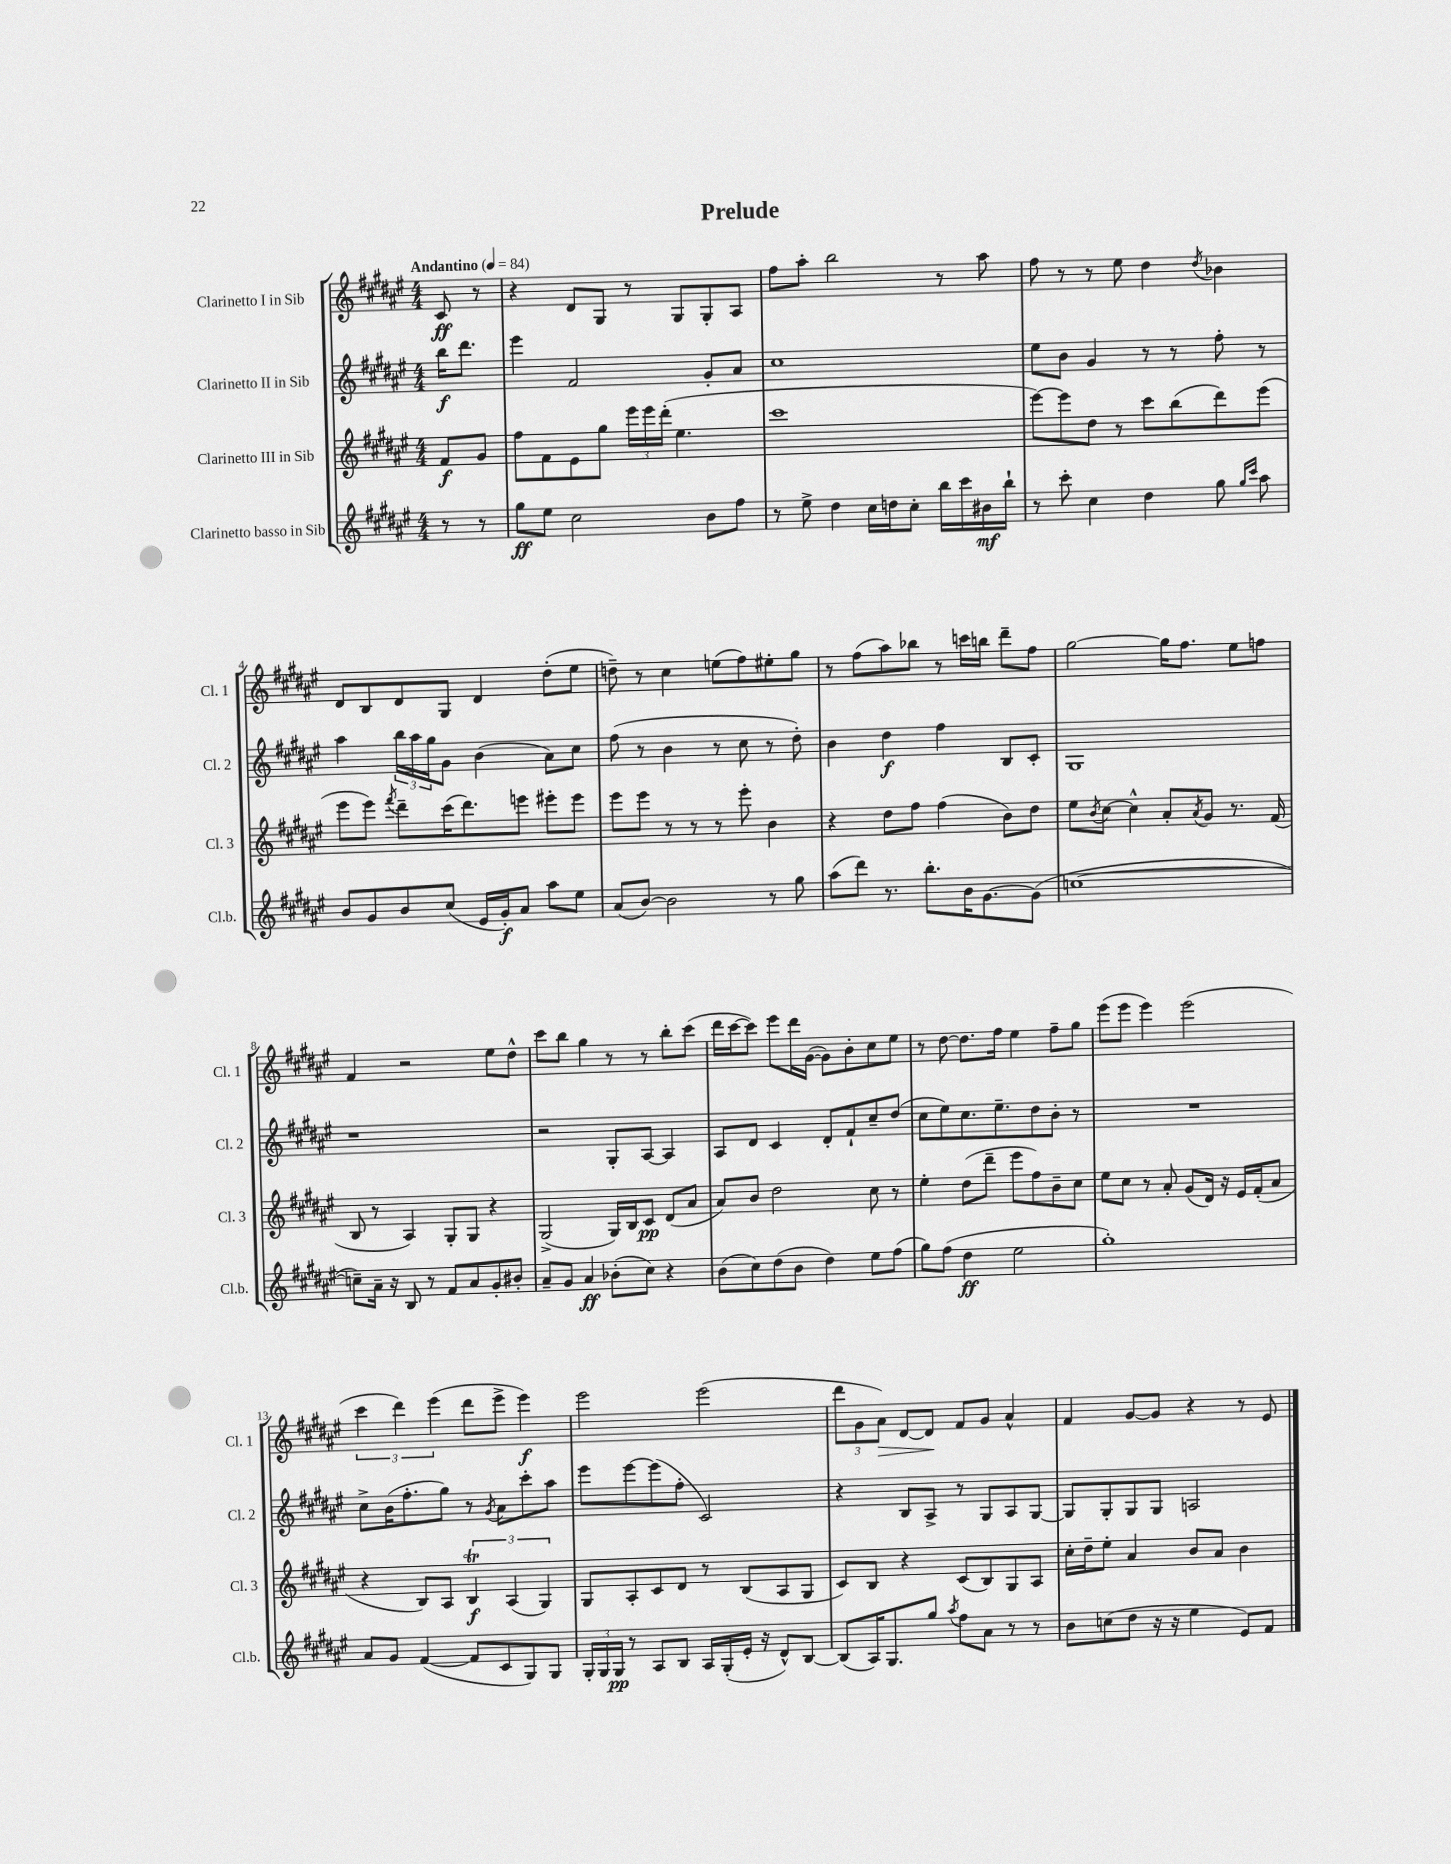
\header { title = "Prelude" }
<<
\new StaffGroup <<
\new Staff = "s0" \with { instrumentName = "Clarinetto I in Sib" shortInstrumentName = "Cl. 1" } {
    \clef treble \key fis \major \numericTimeSignature \time 4/4 \partial 4 \tempo "Andantino" 4 = 84
    cis'8\ff r8 |
    r4 dis'8 gis8 r8 gis8 gis8-. ais8 |
    fis''8 ais''8-. b''2 r8 ais''8 |
    fis''8 r8 r8 eis''8 dis''4 \acciaccatura { dis''8 } bes'4 |
    dis'8 b8 dis'8 gis8 dis'4 dis''8-.( eis''8 |
    d''8--) r8 cis''4 e''8( fis''8) eis''8-. gis''8 |
    r8 fis''8( ais''8) bes''8 r8 c'''16 b''16 dis'''8-- fis''8 |
    gis''2~ gis''16 fis''8. eis''8 f''8 |
    fis'4 r2 eis''8 dis''8-^ |
    cis'''8 b''8 gis''4 r8 r8 b''8-. cis'''8( |
    dis'''16 cis'''16~ cis'''8) eis'''8 dis'''16 gis'16~( gis'8) b'8-. cis''8 eis''8 |
    r8 dis''8~ dis''8. fis''16 eis''4 fis''8-- gis''8 |
    eis'''8( eis'''8 eis'''4) eis'''2( |
    \tuplet 3/2 { cis'''4 dis'''4) eis'''4( } dis'''8 eis'''8-> eis'''4\f) |
    eis'''2 eis'''2( |
    \tuplet 3/2 { dis'''8 gis'8 ais'8\>) } dis'8~ dis'8\! fis'8 gis'8 ais'4-^ |
    fis'4 gis'8~ gis'8 r4 r8 eis'8 \bar "|." |
}
\new Staff = "s1" \with { instrumentName = "Clarinetto II in Sib" shortInstrumentName = "Cl. 2" } {
    \clef treble \key fis \major \numericTimeSignature \time 4/4 \partial 4
    b''16\f dis'''8. |
    eis'''4 fis'2 gis'8-. ais'8 |
    cis''1 |
    eis''8 b'8 gis'4 r8 r8 fis''8-. r8 |
    ais''4 \tuplet 3/2 { b''16 ais''16 gis''16 } gis'8 b'4( ais'8) cis''8 |
    fis''8( r8 b'4 r8 cis''8 r8 dis''8-.) |
    b'4 dis''4\f fis''4 b8 cis'8-. |
    gis1 |
    r1 |
    r2 gis8-. ais8~ ais4 |
    ais8 dis'8 cis'4 dis'8-. fis'8-! cis''8-- dis''8( |
    cis''8 eis''8) cis''8. eis''8.-- dis''8 b'8-. r8 |
    R1 |
    cis''8-> b'16( fis''8.-. gis''8) r8 \acciaccatura { gis'8 } ais'8 cis'''8-. ais''8 |
    eis'''8 eis'''8~ eis'''8( fis''8-. cis'2) |
    r4 b8 ais8-> r8 gis8 ais8 gis8~ |
    gis8 gis8-. gis8 gis8 a2 \bar "|." |
}
\new Staff = "s2" \with { instrumentName = "Clarinetto III in Sib" shortInstrumentName = "Cl. 3" } {
    \clef treble \key fis \major \numericTimeSignature \time 4/4 \partial 4
    fis'8\f gis'8 |
    fis''8 fis'8 eis'8 gis''8 \tuplet 3/2 { eis'''16 eis'''16 dis'''16-.( } eis''4. |
    cis'''1 |
    eis'''8~) eis'''8 dis''8 r8 cis'''8 b''8( dis'''8) eis'''8( |
    eis'''8 eis'''8) \acciaccatura { fis'''8 } dis'''8-- cis'''16( dis'''8.) e'''8 eis'''8-. eis'''8 |
    eis'''8 eis'''8 r8 r8 r8 eis'''8-. b'4 |
    r4 dis''8 fis''8 fis''4( b'8) dis''8 |
    eis''8 \acciaccatura { b'8 } cis''8~ cis''4-^ ais'8-. \acciaccatura { ais'8 } gis'8 r8. fis'16( |
    b8 r8 ais4) gis8-. gis8 r4 |
    gis2->( gis16) b16 cis'8\pp dis'8( ais'8 |
    ais'8) b'8 dis''2 cis''8 r8 |
    eis''4-. dis''8( dis'''8-- eis'''8 fis''8) b'8-- cis''8 |
    eis''8 cis''8 r8 ais'8-. gis'8( dis'16) r16 eis'16 fis'16-.( ais'8 |
    r4 b8) ais8 \tuplet 3/2 { b4\trill\f ais4( gis4) } |
    gis8 ais8-. cis'8 dis'8 r8 b8( ais8 gis8 |
    cis'8) b8 r4 cis'8( b8) gis8 ais8 |
    cis''16-. dis''16-- eis''8-. ais'4 b'8 ais'8 b'4 \bar "|." |
}
\new Staff = "s3" \with { instrumentName = "Clarinetto basso in Sib" shortInstrumentName = "Cl.b." } {
    \clef treble \key fis \major \numericTimeSignature \time 4/4 \partial 4
    r8 r8 |
    gis''8\ff eis''8 cis''2 b'8 fis''8 |
    r8 eis''8-> dis''4 cis''16 d''16 cis''8-. b''16 cis'''16 bis'16\mf b''16-! |
    r8 cis'''8-. cis''4 dis''4 gis''8 \grace { gis''16 cis'''16 } ais''8 |
    b'8 gis'8 b'8 cis''8( eis'16 gis'16-.\f) ais'8 ais''8 eis''8 |
    ais'8( b'8~) b'2 r8 gis''8 |
    ais''8( dis'''8) r8. b''8.-. b'16 gis'8.~ gis'8( |
    c''1~ |
    c''8--) ais'16-- r16 b8 r8 fis'8 ais'8 gis'8-. bis'8-. |
    ais'8-- gis'8 ais'4\ff bes'8-.( cis''8) r4 |
    b'8( cis''8) dis''8( b'8 dis''4) eis''8 fis''8( |
    gis''8) fis''8( dis''4\ff eis''2 |
    gis''1-.) |
    ais'8 gis'8 fis'4~( fis'8 cis'8 gis8) gis8 |
    \tuplet 3/2 { gis16-. gis16 gis16\pp } r8 ais8 b8 ais16 gis16-.( eis'16-. r16 dis'8-^) b8~ |
    b8( ais16) gis8. gis''8 \acciaccatura { ais''8 } fis''8 ais'8 r8 r8 |
    b'8 c''8( dis''8 r16 r16 eis''4 eis'8) fis'8 \bar "|." |
}
>>
>>
